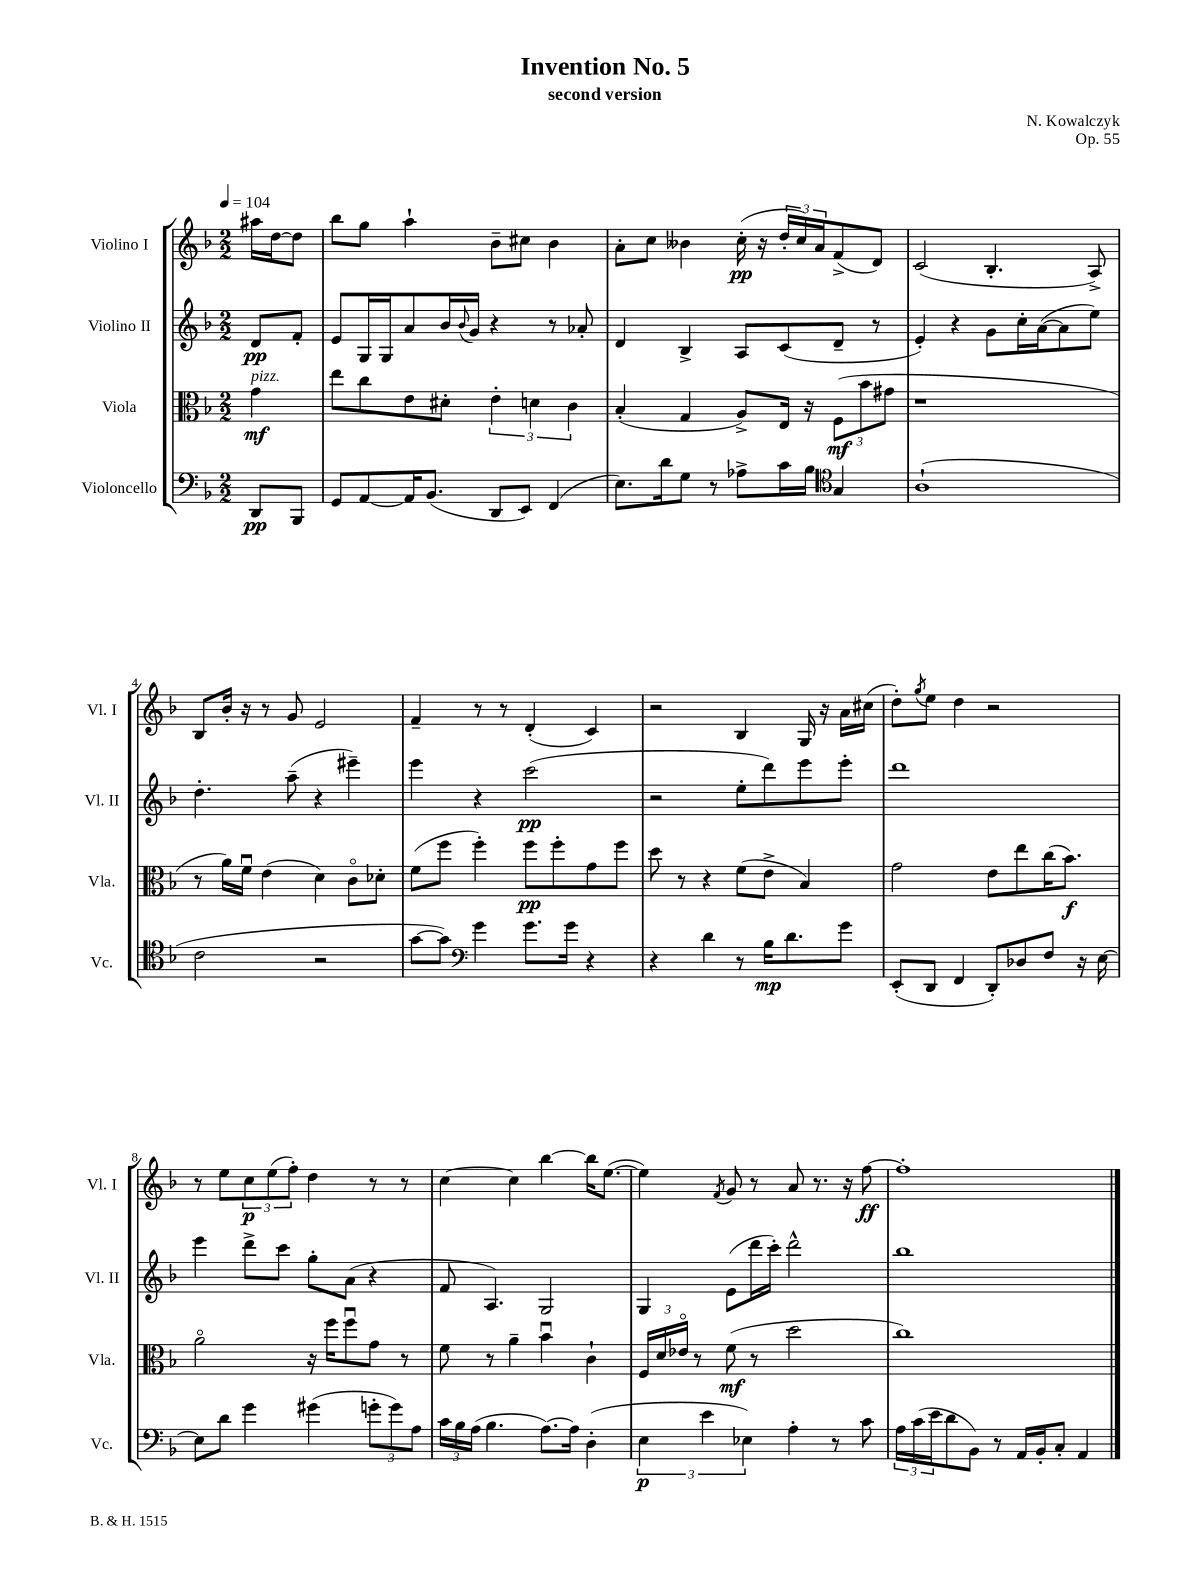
\header { title = "Invention No. 5" composer = "N. Kowalczyk" subtitle = "second version" opus = "Op. 55" }
<<
\new StaffGroup <<
\new Staff = "s0" \with { instrumentName = "Violino I" shortInstrumentName = "Vl. I" } {
    \clef treble \key f \major \numericTimeSignature \time 2/2 \partial 4 \tempo 4 = 104
    ais''16 d''16~ d''8 |
    bes''8 g''8 a''4-! bes'8-- cis''8 bes'4 |
    a'8-. c''8 beses'4 c''16-.\pp( r16 \tuplet 3/2 { d''16-. c''16) a'16 } f'8->( d'8) |
    c'2( bes4.-. a8->) |
    bes8 bes'16-. r16 r8 g'8 e'2 |
    f'4-- r8 r8 d'4-.( c'4) |
    r2 bes4 g16 r16 a'16 cis''16( |
    d''8-.) \acciaccatura { g''8 } e''8 d''4 r2 |
    r8 e''8 \tuplet 3/2 { c''8\p e''8( f''8-.) } d''4 r8 r8 |
    c''4~ c''4 bes''4~ bes''16 e''8.~( |
    e''4) \acciaccatura { f'8 } g'8 r8 a'8 r8. r16 f''8~\ff |
    f''1-. \bar "|." |
}
\new Staff = "s1" \with { instrumentName = "Violino II" shortInstrumentName = "Vl. II" } {
    \clef treble \key f \major \numericTimeSignature \time 2/2 \partial 4
    d'8\pp f'8-. |
    e'8 g16 g16 a'8 bes'16 \appoggiatura { bes'8 } g'16 r4 r8 aes'8-. |
    d'4 bes4-> a8 c'8( d'8-- r8 |
    e'4-.) r4 g'8 c''16-. a'16~( a'8 e''8) |
    d''4.-. a''8--( r4 eis'''4--) |
    e'''4 r4 c'''2\pp( |
    r2 e''8-. d'''8) e'''8 e'''8-. |
    d'''1 |
    e'''4 d'''8-> c'''8 g''8-. a'8( r4 |
    f'8 a4.) g2 |
    g4 e'8( d'''16 c'''16-.) d'''2-^ |
    bes''1 \bar "|." |
}
\new Staff = "s2" \with { instrumentName = "Viola" shortInstrumentName = "Vla." } {
    \clef alto \key f \major \numericTimeSignature \time 2/2 \partial 4
    g'4\mf^\markup { \italic "pizz." } |
    e''8 c''8 e'8 dis'8-. \tuplet 3/2 { e'4-. d'4 c'4 } |
    bes4-.( g4 a8->) e16 r16 \tuplet 3/2 { f8\mf( bes'8 gis'8 } |
    r1 |
    r8 a'16) f'16\downbow e'4( d'4) c'8\flageolet des'8-. |
    f'8( f''8 f''4-.) f''8\pp f''8-. g'8 f''8 |
    d''8 r8 r4 f'8( e'8-> bes4) |
    g'2 e'8 e''8 c''16( bes'8.\f) |
    a'2\flageolet r16 f''16 f''8\downbow g'8 r8 |
    f'8 r8 a'4-- bes'4\downbow c'4-! |
    \tuplet 3/2 { f16 d'16 ees'16\flageolet } r8 f'8\mf( r8 d''2 |
    c''1) \bar "|." |
}
\new Staff = "s3" \with { instrumentName = "Violoncello" shortInstrumentName = "Vc." } {
    \clef bass \key f \major \numericTimeSignature \time 2/2 \partial 4
    d,8\pp bes,,8 |
    g,8 a,8~ a,16 bes,8.( d,8 e,8) f,4( |
    e8.) d'16 g8 r8 aes8-> c'16 bes16 \clef tenor g4 |
    a1-!( |
    c'2 r2 |
    g'8~ g'8) \clef bass g'4 g'8. g'16 r4 |
    r4 d'4 r8 bes16\mp d'8. g'8 |
    e,8-.( d,8 f,4 d,8-.) des8 f8 r16 e16~ |
    e8 d'8 g'4 gis'4( \tuplet 3/2 { g'8-. g'8) a8 } |
    \tuplet 3/2 { c'16 bes16 a16( } bes4. a8.~) a16 d4-.( |
    \tuplet 3/2 { e4\p e'4 ees4) } a4-. r8 c'8 |
    \tuplet 3/2 { a16 c'16( e'16 } d'8 bes,8) r8 a,16 bes,16-. c8-. a,4 \bar "|." |
}
>>
>>
